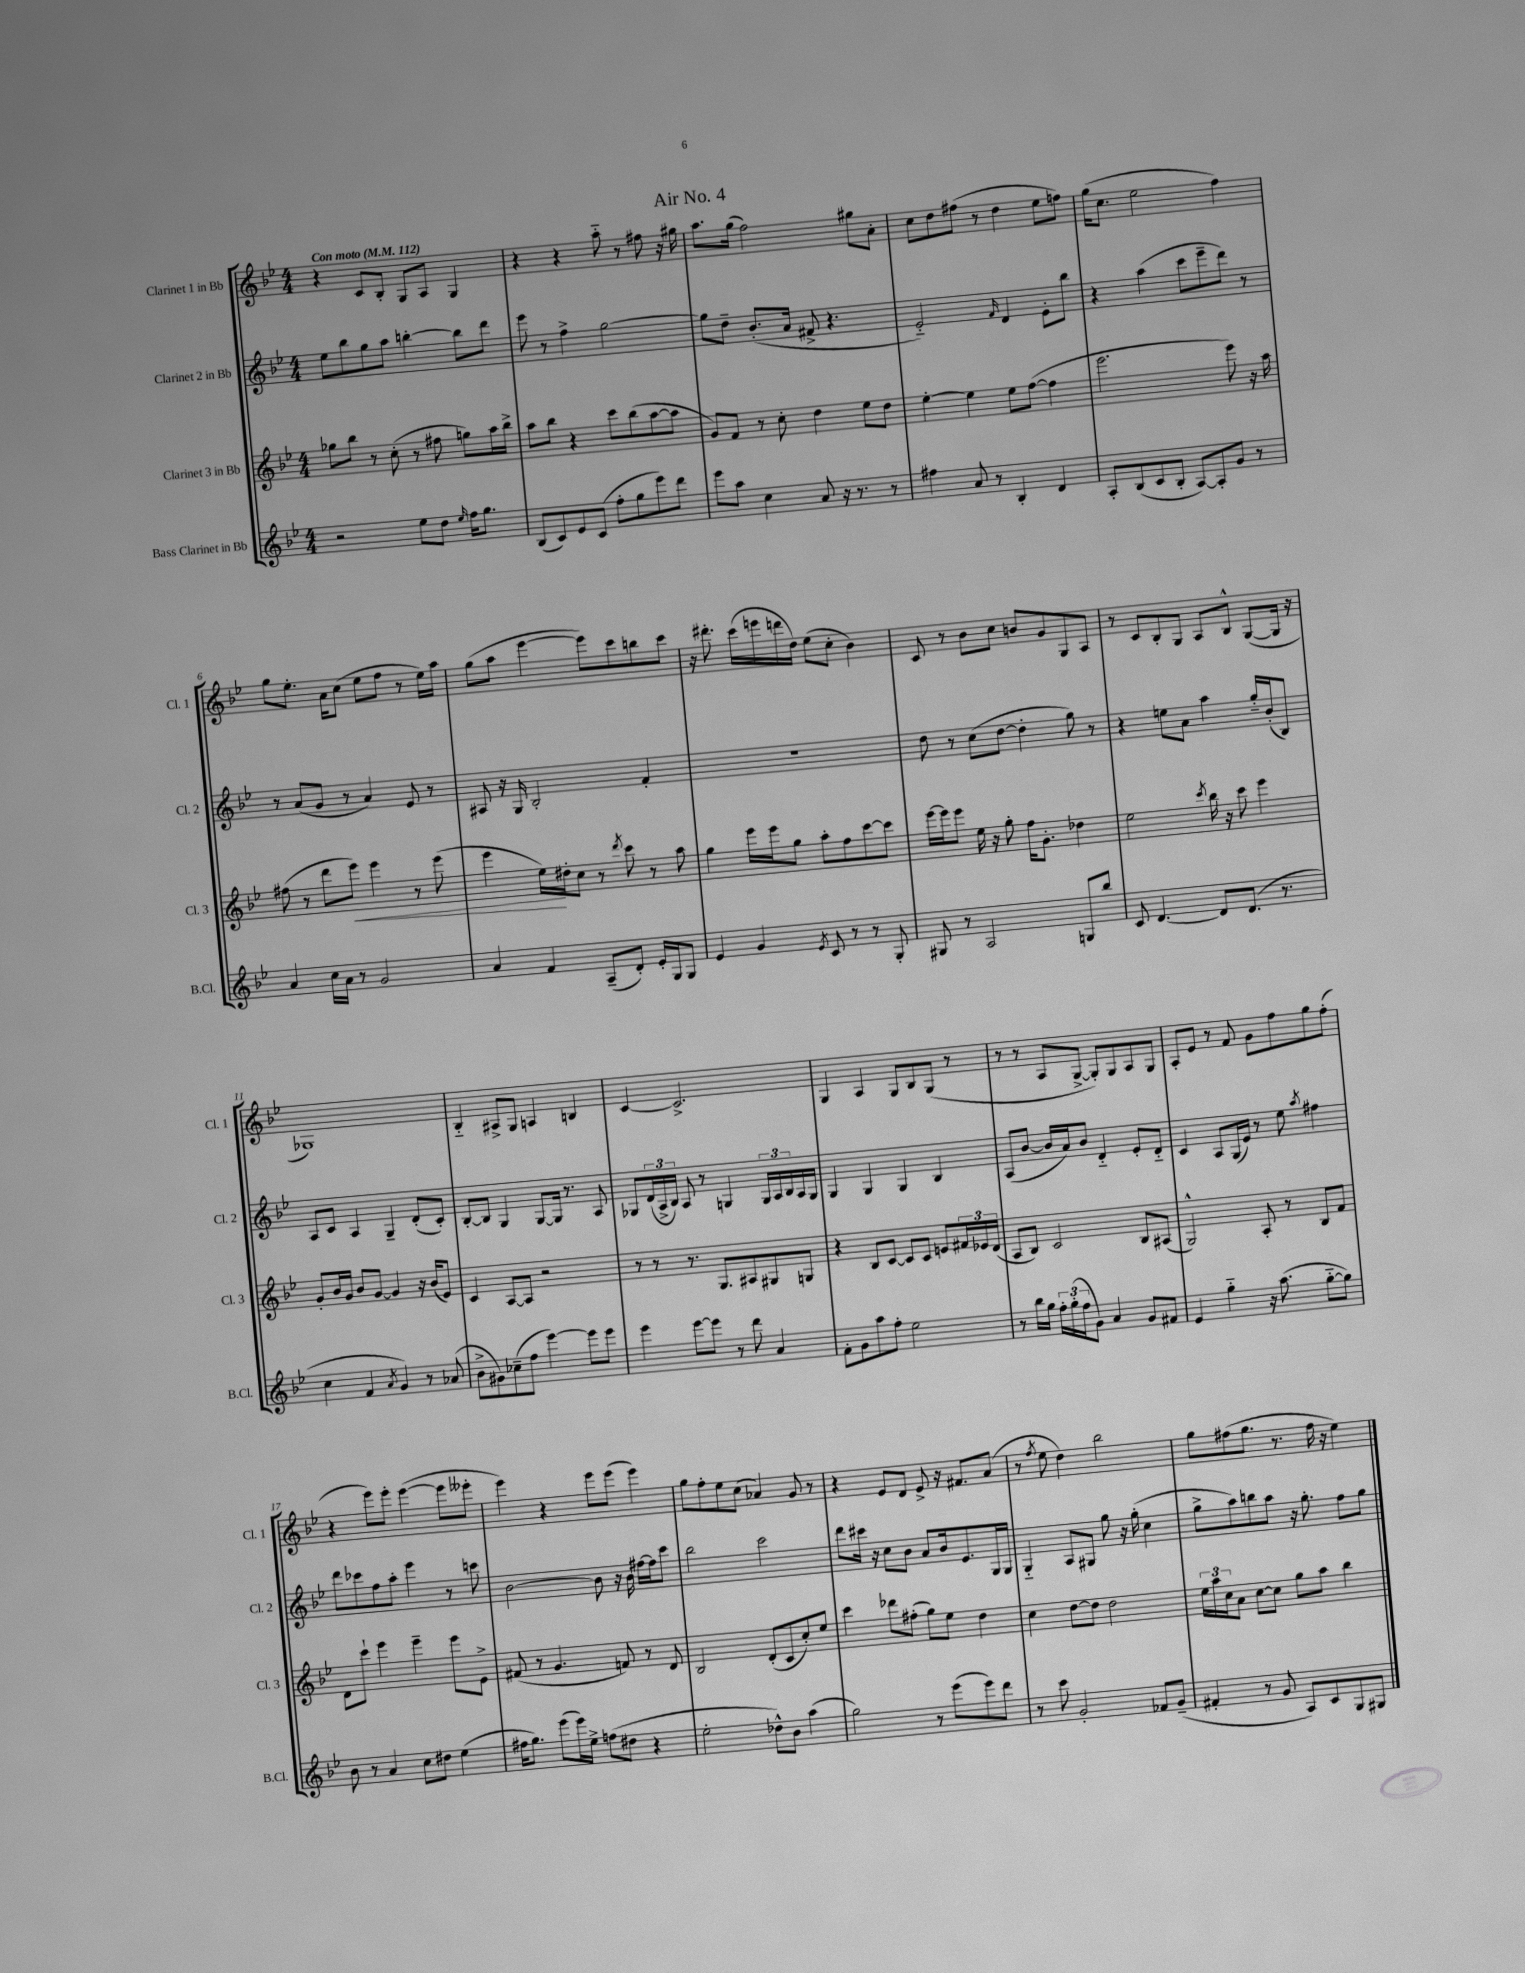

**kern	**kern	**dynam	**kern	**kern
*part4	*part3	*part3	*part2	*part1
*staff4	*staff3	*staff3	*staff2	*staff1
*I"Bass Clarinet in Bb	*I"Clarinet 3 in Bb	*	*I"Clarinet 2 in Bb	*I"Clarinet 1 in Bb
*I'B.Cl.	*I'Cl. 3	*	*I'Cl. 2	*I'Cl. 1
*clefG2	*clefG2	*	*clefG2	*clefG2
*k[b-e-]	*k[b-e-]	*	*k[b-e-]	*k[b-e-]
*M4/4	*M4/4	*	*M4/4	*M4/4
*MM112	*MM112	*	*MM112	*MM112
=1	=1	=1	=1	=1
!	!	!	!	!LO:TX:a:B:t=Con moto
2r	8gg-X\L	.	8ee-\L	4r
.	8bb-\J	.	8bb-\	.
.	8r	.	8gg\	8c/L
.	(8cc'\	.	8aa\J	8B-'/J
8ee-\L	8r	.	[4bbn'\	8G/L
8dd\J	8ff#X\	.	.	8A/J
16qqee-/	.	.	.	.
16ff\KL	8ggn\L)	.	8bb\L]	4G/
8.gg\J	.	.	.	.
.	16aa\L	.	8ddd\J	.
.	16bb-^\JJ	.	.	.
=2	=2	=2	=2	=2
(8B-/L	8aa\L	.	8eee-\	4r
8c/)	8bb-\J	.	8r	.
8e-/	4r	.	4ff^\	4r
(8c/J	.	.	.	.
8ff'\L	8ccc\L	.	[2gg\	8aa\
8gg\	(8bb-\	.	.	8r
8eee-\)	[8aa\	.	.	8ff#X\
8ddd\J	8aa\J]	.	.	16r
.	.	.	.	16gg#X\
=3	=3	=3	=3	=3
8eee-\L	8g/L)	.	8gg\L]	8.aa\L
8aa\J	8f/J	.	8dd~\J	.
.	.	.	.	(16gg\Jk
4cc\	8r	.	(8.b-'/L	2ff\)
.	8cc'\	.	.	.
.	.	.	16a/Jk	.
8a/	4dd\	.	8f#X^/	.
16r	.	.	4.r	.
8.r	.	.	.	.
.	8ee-\L	.	.	8gg#X\L
8r	8dd\J	.	.	8a'\J
=4	=4	=4	=4	=4
4ff#X\	[4ee-'\	.	2e-/)	8cc\L
.	.	.	.	8dd\
8a/	4ee-\]	.	.	(8ff#X\J
8r	.	.	.	8r
.	.	.	16qqf/	.
4B-'/	8ee-\L	.	4d/	4dd\
.	([8ff\J	.	.	.
4d/	4ff\]	.	8e-'\L	8ee-\L
.	.	.	8bb-\J	8ffn\J)
=5	=5	=5	=5	=5
8A'/L	2.eee-\	.	4r	(16gg\KL
.	.	.	.	8.cc\J
(8B-/	.	.	.	.
8c/	.	.	(4aa\	2ee-\
8B-'/J	.	.	.	.
[8A/L)	.	.	8ccc\L	.
8A'/]	.	.	8eee-~\	.
8g/J	8eee-\)	.	8ddd\J)	4ff\)
8r	16r	.	8r	.
.	16aa\	.	.	.
!!LO:LB:g=z
=6	=6	=6	=6	=6
4a/	(8ff#X\	.	8r	8gg\L
.	8r	.	(8a/L	8.ee-'\J
16cc\LL	8ddd\L	.	8g/J	.
16a\JJ	.	.	.	16a\KL
!	!	!LO:HP:b	!	!
8r	8eee-\J)	<	8r	(8cc\J
2g/	4eee-\	.	4a/)	8ee-\L
.	.	.	.	8ff\J
.	8r	.	8e-/	8r
.	(8eee-\	.	8r	16ee-\LL)
.	.	.	.	16aa\JJ
=7	=7	=7	=7	=7
4a/	4eee-\	.	8A#X/	(8gg\L
.	.	.	16r	8aa\J
.	.	.	16G/	.
4f/	16ee-\LL)	.	2B-'/	[4eee-\
.	16dd#X'\J	[	.	.
.	8cc\J	.	.	.
(8A~/L	8r	.	.	8eee-\L])
.	8qddd/	.	.	.
8d'/J)	8ccc\	.	.	8ccc\
16e-'/LL	8r	.	4f'/	8bbn\
16G/J	.	.	.	.
8G/J	8aa\	.	.	8ccc\J
=8	=8	=8	=8	=8
4e-/	4gg\	.	1r	16r
.	.	.	.	8.ddd#X'\
4g/	16eee-\LL	.	.	(16ccc\LL
.	16eee-\J	.	.	16eeen\
.	8gg\J	.	.	16dddn\
.	.	.	.	16dd\JJ)
8qe-/	.	.	.	.
8c/	8aa'\L	.	.	(8ee-\L
8r	8ff\	.	.	8cc'\J
8r	[8ccc\	.	.	4b-\)
8G'/	8ccc\J]	.	.	.
=9	=9	=9	=9	=9
8G#X/	[16eee-\LL	.	8dd\	8c/
.	16eee-\J]	.	.	.
8r	8eee-\J	.	8r	8r
2A/	16ee-\	.	(8cc\L	8b-\L
.	16r	.	.	.
.	8gg'\	.	[8dd\J	8cc\J
.	16ff\KL	.	4dd'\]	8bn/L
.	8.g'\J	.	.	.
.	.	.	.	8g/
8Gn/L	4dd-X\	.	8gg\)	8G/
8bb-/J	.	.	8r	8A/J
=10	=10	=10	=10	=10
8c/	2ee-\	.	4r	8r
[4.d/	.	.	.	8c/L
.	.	.	8een\L	8B-'/
.	.	.	8a\J	8G/J
.	8qccc/	.	.	.
8d/L]	16bb-\	.	4aa\	8A/L
.	16r	.	.	.
(8.d/J	8ccc\	.	.	8B-^^/J
.	4eee-\	.	16gg/LL	([8G/L
8.r	.	.	(16b-'/J	.
.	.	.	8B-/J)	16G/Jk]
.	.	.	.	16r
!!LO:LB:g=z
=11	=11	=11	=11	=11
4cc\	8g'/L	.	8A/L	1G-X)
.	16b-/L	.	8c/J	.
.	16g/JJ	.	.	.
4f/	8b-/L	.	4A/	.
.	[8g/J	.	.	.
8qa/	.	.	.	.
4g/)	4g/]	.	4G~/	.
8r	16r	.	(8d'/L	.
.	(16b-/KL	.	.	.
(8a-X/	8e-/J)	.	8c'/J)	.
=12	=12	=12	=12	=12
8b-^\L	4c/	.	[8B-'/L	4B-/
8g#X\)	.	.	8B-/J]	.
(8cc-X~\	[8A/L	.	4G/	8A#X^/L
8ff\J	8A/J]	.	.	8G/J
[4eee-\)	2r	.	[8G/L	4An/
.	.	.	16G/Jk]	.
.	.	.	8.r	.
8eee-\L]	.	.	.	4Bn/
8eee-\J	.	.	8A/	.
=13	=13	=13	=13	=13
4eee-\	8r	.	8G-X/L	[4c/
.	8r	.	(24d/L	.
.	.	.	24A^/	.
.	.	.	24B-/JJ)	.
[8eee-\L	8.r	.	8A/	2.c^/]
8eee-\J]	.	.	8r	.
.	8.G/L	.	.	.
8r	.	.	4Gn/	.
8ddd\	8A#X/	.	.	.
4a/	8G#X/	.	24G/LL	.
.	.	.	24A/	.
.	.	.	24B-/	.
.	8Gn/J	.	16A/	.
.	.	.	16G/JJ	.
=14	=14	=14	=14	=14
8f'\L	4r	.	4G/	4G/
8g\	.	.	.	.
8aa\	8B-/L	.	4G/	4A/
8ff'\J	[8c/J	.	.	.
2ee-\	8c/L]	.	4G/	8G/L
.	8c/J	.	.	8B-/
.	8en/L	.	4B-/	(8G/J
.	24f#X/L	.	.	8r
.	24e-X/	.	.	.
.	(24d/JJ	.	.	.
=15	=15	=15	=15	=15
8r	8A/L	.	(8A/L	8r
16bb-\LL	8B-/J)	.	[8b-/J	8r
16gg\JJ	.	.	.	.
24ff'\LL	2c/	.	16b-/LL]	8A/L
(24gg'\	.	.	.	.
.	.	.	16a/J)	.
24ff\J	.	.	.	.
8g\J)	.	.	8b-/J	[8G^/J
4a/	.	.	4d/	8G'/L])
.	.	.	.	8G/
8g/L	8B-/L	.	8e-'/L	8A/
8f#X/J	(8A#X/J	.	8d/J	8G/J
=16	=16	=16	=16	=16
4e-/	2G^^/)	.	4c/	8A'/L
.	.	.	.	8e-/J
4gg\	.	.	8A/L	8r
.	.	.	(16G/L	8f/
.	.	.	16e-/JJ)	.
16r	8A'/	.	8r	8g\L
(8.aa\	.	.	.	.
.	8r	.	8ee-\	8ff\
.	.	.	8qaa/	.
[8gg\L	8B-/L	.	4ff#X\	8gg\
8gg\J])	8f/J	.	.	(8ff'\J
!!LO:LB:g=z
=17	=17	=17	=17	=17
8b-\	8d\L	.	8ddd\L	4r
8r	8ccc`\J	.	8ccc-X\	.
4a/	4eee-\	.	8ff\	8eee-\L)
.	.	.	8aa'\J	8eee-'\J
8cc\L	4eee-~\	.	4eee-\	([4eee-\
8dd#X\J	.	.	.	.
(4ee-\	8eee-\L	.	8r	8eee-\L]
.	8e-^\J	.	8cccn\	8eee--X'\J
=18	=18	=18	=18	=18
16ff#X\KL	(8f#X/	.	[2b-\	4eee-\)
8.gg\J)	.	.	.	.
.	8r	.	.	.
(8eee-\L	4.g/	.	.	4r
16eee-\L)	.	.	.	.
16ee-^\JJ	.	.	.	.
(8ffn\L	.	.	8b-\]	8eee-\L
8dd#X\J	8fn/)	.	16r	(8eee-\J
.	.	.	16b-\	.
4r	8r	.	[16ff#X\LL	4eee-\)
.	.	.	16ff#\J]	.
.	8d/	.	8ccc\J	.
=19	=19	=19	=19	=19
2ee-'\	2B-/	.	2bb-\	8gg\L
.	.	.	.	8ff'\
.	.	.	.	8ee-\
.	.	.	.	(8cc\J
8dd-X^^\L)	(8d'/L	.	2ccc\	4a-X/)
8b-\J	8c/	.	.	.
(4aa\	8cc'/)	.	.	8g/
.	8ee-/J	.	.	8r
=20	=20	=20	=20	=20
2gg\)	4ccc\	.	8ddd\L	4r
.	.	.	16ccc#X\Jk	.
.	.	.	16r	.
.	8ddd-X\L	.	8cc\L	8e-/L
.	(8ff#X'\J	.	8b-\J	8d/J
8r	8gg\L)	.	8a/L	8e-^/
(8eee-\L	8ee-\J	.	16b-/k	16r
.	.	.	8.e-/	8.f#X/L
8eee-\)	4dd\	.	.	.
8ddd\J	.	.	16G/L	(8a/J
.	.	.	16G/JJ	.
=21	=21	=21	=21	=21
8r	4cc\	.	4G/	8r
.	.	.	.	8qff/
8ccc\	.	.	.	8ee-\
2g'/	[8dd\L	.	8A/L	4dd\)
.	8dd\J]	.	8G#X/J	.
.	2dd\	.	8gg\	2bb-\
.	.	.	16r	.
.	.	.	(16gg'\	.
8f-X/L	.	.	4cc\	.
(8g~/J	.	.	.	.
=22	=22	=22	=22	=22
4f#X'/	24ee-\LL	.	8gg^\L	8gg\L
.	24aa\	.	.	.
.	24cc\J	.	.	.
.	8a\J	.	8aa\)	(8ff#X\
8r	[8cc\L	.	8bbn\	8.gg\J
8g/	8cc\J]	.	8aa\J	.
.	.	.	.	8.r
8A/L)	8gg\L	.	16r	.
.	.	.	8.gg'\	.
8c/	8aa\J	.	.	16ff#\
.	.	.	.	16r
8G/	4bb-\	.	8ff\L	4ee-\)
8G#X/J	.	.	8gg\J	.
==	==	==	==	==
*-	*-	*-	*-	*-
